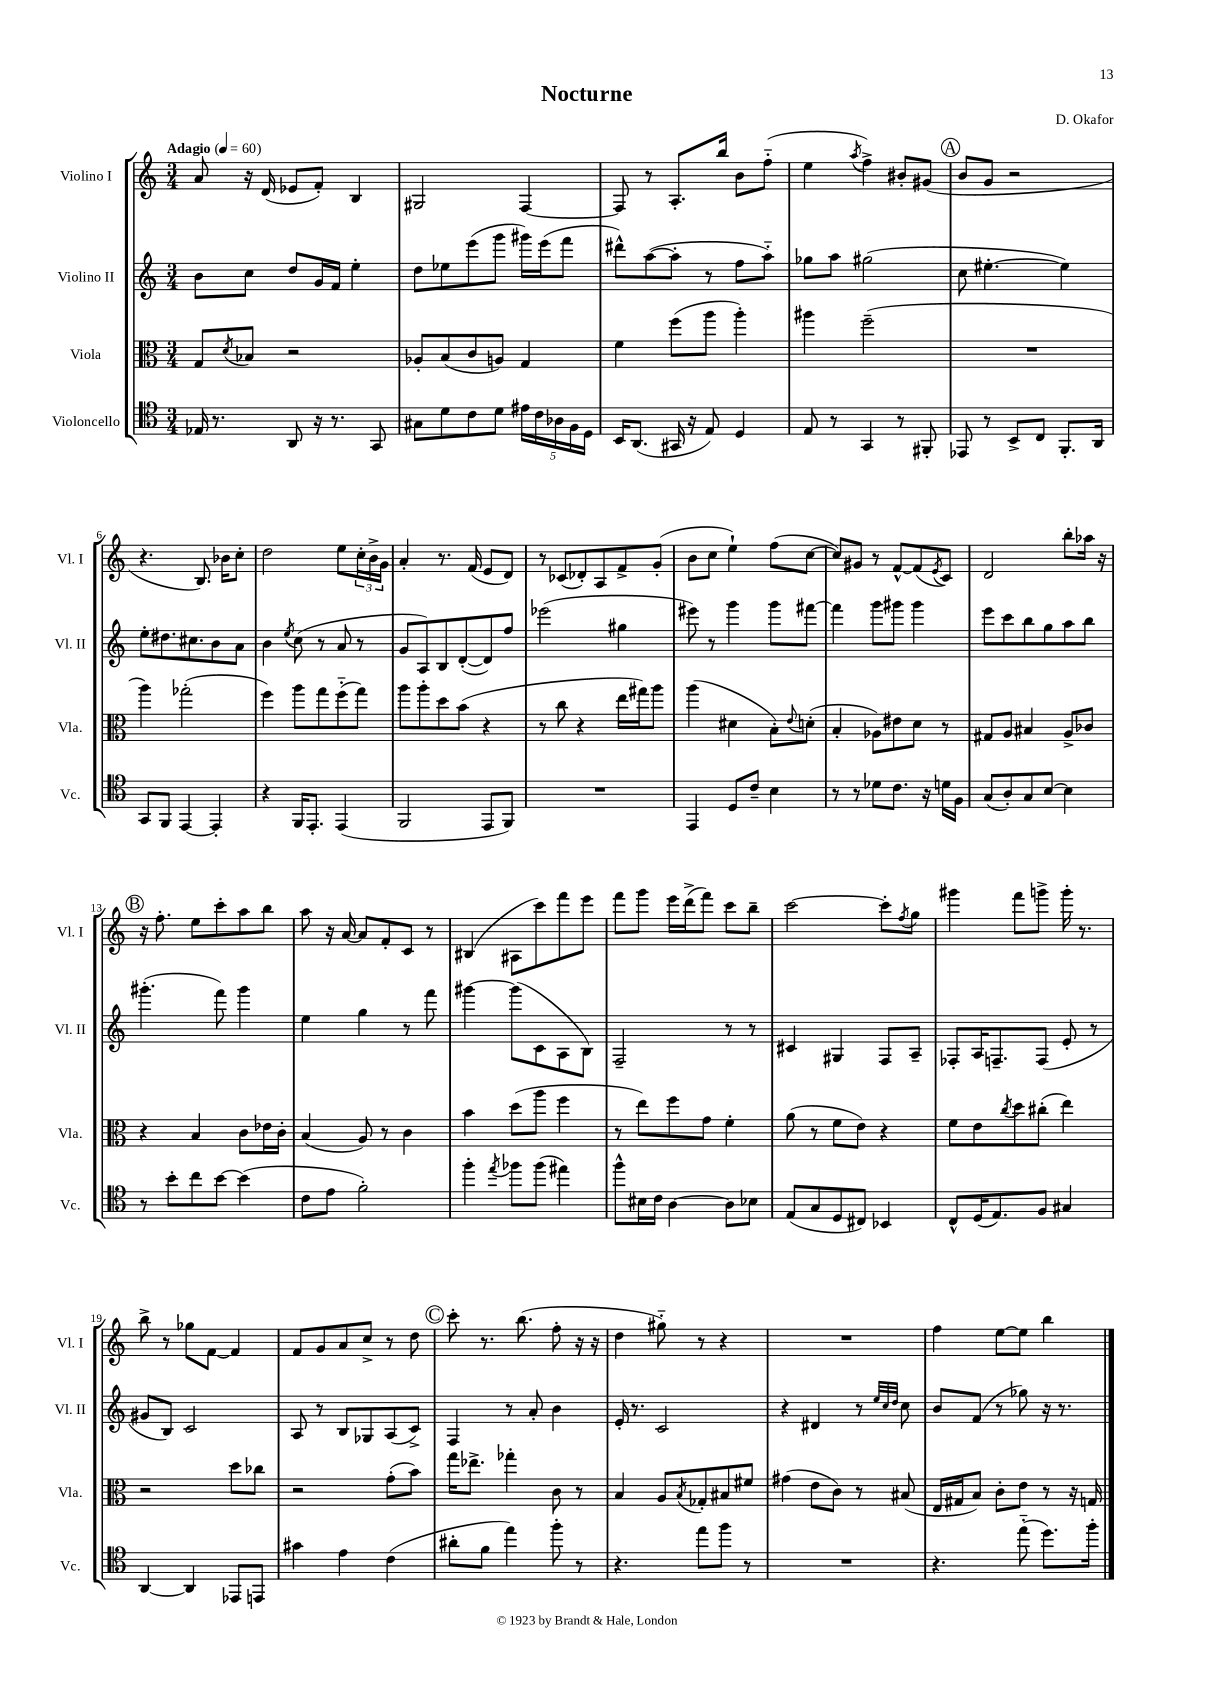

**kern	**kern	**kern	**kern
*part4	*part3	*part2	*part1
*staff4	*staff3	*staff2	*staff1
*I"Violoncello	*I"Viola	*I"Violino II	*I"Violino I
*I'Vc.	*I'Vla.	*I'Vl. II	*I'Vl. I
*clefC4	*clefC3	*clefG2	*clefG2
*k[]	*k[]	*k[]	*k[]
*M3/4	*M3/4	*M3/4	*M3/4
*MM60	*MM60	*MM60	*MM60
=1	=1	=1	=1
!	!	!	!LO:TX:a:B:t=Adagio
16E-X/	8G/L	8b\L	8a/
8.r	.	.	.
.	8qd/	.	.
.	8B-X/J	8cc\J	16r
.	.	.	(16d/
8AA/	2r	8dd/L	8e-X/L
16r	.	16g/L	8f'/J)
8.r	.	16f/JJ	.
.	.	4ee'\	4B/
8GG/	.	.	.
=2	=2	=2	=2
8G#X\L	8A-X'/L	8dd\L	2G#X/
8d\	(8B/	8ee-X\	.
8c\	8c/	(8eee\	.
8d\J	8An/J)	8ggg\J	.
20e#X\LL	4G/	16ggg#X\LL)	[4F/
20c\	.	.	.
.	.	(16eee\J	.
20A-X\	.	.	.
.	.	8fff\J	.
20F\	.	.	.
20D\JJ	.	.	.
=3	=3	=3	=3
16BB/KL	4f\	8ddd#X^^\L)	8F/]
(8.AA/J	.	.	.
.	.	([8aa\	8r
16GG#X/	(8ff\L	8aa'\J]	8.A'/L
16r	.	.	.
8E/)	8aa\J	8r	.
.	.	.	16bb/Jk
4D/	4aa'\)	8ff\L	8b\L
.	.	8aa\J)	(8ff\J
=4	=4	=4	=4
8E/	4aa#X\	8gg-X\L	4ee\
8r	.	8aa\J	.
.	.	.	8qaa/
4GG/	(2ff~\	(2gg#X\	4ff^\)
8r	.	.	8b#X'/L
8FF#X'/	.	.	(8g#X/J
!!LO:REH:place=s1:t=A
=5	=5	=5	=5
8EE-X/	2.r	8cc\	8b/L
8r	.	[4.ee#X'\	8g/J
8BB^/L	.	.	2r
8C/J	.	.	.
8.FF'/L	.	4ee#\])	.
16AA/Jk	.	.	.
!!LO:LB:g=z
=6	=6	=6	=6
8GG/L	4aa\)	8ee'\L	4.r
8FF/J	.	8.dd#X\	.
[4EE/	(2gg-X'\	.	.
.	.	8.cc#X\	.
.	.	.	8.B/)
4EE'/]	.	8b\	.
.	.	.	16b-X\KL
.	.	8a\J	8cc'\J
=7	=7	=7	=7
4r	4ff\)	4b\	2dd\
.	.	8qee/	.
16FF/KL	8aa\L	(8cc\	.
8.EE'/J	.	.	.
.	8gg\	8r	.
(4EE/	(8ff\	8a/	8ee\L
.	8gg\J)	8r	24cc'\L
.	.	.	24b^\
.	.	.	24g\JJ
=8	=8	=8	=8
2FF/	8aa\L	8g/L	4a'/
.	8aa'\	8A/)	.
.	8dd\	8B/	8.r
.	(8b\J	([8d'/	.
.	.	.	(16f/
8EE/L	4r	8d/])	8e/L
8FF/J)	.	8ff/J	8d/J)
=9	=9	=9	=9
2.r	8r	(2eee-X\	8r
.	8cc\	.	(8c-X/L
.	4r	.	8d-X'/)
.	.	.	8A/
.	16ee\LL	4gg#X\	8f^/
.	16gg#X\J)	.	.
.	8aa\J	.	(8g'/J
=10	=10	=10	=10
4EE/	(4aa\	8eee#X\)	8b\L
.	.	8r	8cc\J
8D/L	4d#X\	4ggg\	4ee`\)
8c~/J	.	.	.
4B\	8B'\L)	8ggg\L	(8ff\L
.	8qqe/	.	.
.	(8dn'\J	[8fff#X\J	[8cc\J
=11	=11	=11	=11
8r	4B'/	4fff#\]	8cc/L])
8r	.	.	8g#X/J
8d-X\L	8A-X\L)	8ggg\L	8r
8.c\J	8e#X\	8ggg#X\J	[8f^^/L
.	8d\J	4ggg#\	(8f/]
16r	.	.	.
.	.	.	8qe/
16dn\LL	8r	.	8c/J)
16F\JJ	.	.	.
=12	=12	=12	=12
(8G/L	8G#X/L	8eee\L	2d/
8A'/)	8A/J	8ccc\	.
8G/	4B#X/	8bb\	.
[8B/J	.	8gg\	.
4B\]	8A^/L	8aa\	8bb'\L
.	8c-X/J	8bb\J	16aa-X\Jk
.	.	.	16r
!!LO:LB:g=z
!!LO:REH:place=s1:t=B
=13	=13	=13	=13
8r	4r	(4.ggg#X'\	16r
.	.	.	8.ff'\
8b'\L	.	.	.
8cc\	4B/	.	8ee\L
[8b\J	.	8fff\)	8ccc'\
(4b\]	8c\L	4ggg#\	8aa\
.	16e-X\L	.	8bb\J
.	16c'\JJ	.	.
=14	=14	=14	=14
8c\L	(4B/	4ee\	8aa\
8e\J	.	.	16r
.	.	.	[16a/
2f'\)	8A/)	4gg\	8a/L]
.	8r	.	8f'/
.	4c\	8r	8c/J
.	.	8fff\	8r
=15	=15	=15	=15
4ff'\	4b\	[4ggg#X\	(4B#X/
8qee/	.	.	.
8ff-X\L	(8dd\L	(8ggg#\L]	8A#X\L
(8ff-\J	8aa\J	8c\	8ccc\)
4ee#X\)	4ff\	8A\	8fff\
.	.	8B\J)	8eee\J
=16	=16	=16	=16
8ff^^\L	8r	2F~/	8fff\L
16B#X\L	8ee\L)	.	8ggg\J
16c\JJ	.	.	.
[4A\	8ff\	.	16eee\LL
.	.	.	(16ddd^\J
.	8g\J	.	8fff\J)
8A\L]	4f'\	8r	8ccc\L
8B-X\J	.	8r	8bb~\J
=17	=17	=17	=17
(8E/L	(8a\	4c#X/	[2ccc\
8G/	8r	.	.
8D/	8f\L	4G#X/	.
8C#X/J)	8e\J)	.	.
4BB-X/	4r	8F/L	8ccc'\L]
.	.	.	8qff/
.	.	8A~/J	8gg\J
=18	=18	=18	=18
8C^^/L	8f\L	8F-X'/L	4ggg#X\
(16D/K	8e\	16A/K	.
8.E/)	.	8.Fn~/	.
.	8qcc/	.	.
.	8dd\	.	8fff\L
8F/J	(8cc#X'\J	(8F/J	8gggn^\J
4G#X/	4ee\)	8e'/	16ggg'\
.	.	.	8.r
.	.	8r	.
!!LO:LB:g=z
=19	=19	=19	=19
[4AA/	2r	8g#X/L	8bb^\
.	.	8B/J)	8r
4AA/]	.	2c/	8gg-X\L
.	.	.	[8f\J
8EE-X/L	8dd\L	.	4f/]
8EEn/J	8cc-X\J	.	.
=20	=20	=20	=20
4g#X\	2r	8A/	8f/L
.	.	8r	8g/
4e\	.	8B/L	8a/
.	.	8G-X/	8cc^/J
(4c\	(8g'\L	(8A/	8r
.	8b\J)	8c^/J)	8dd\
!!LO:REH:place=s1:t=C
=21	=21	=21	=21
8a#X'\L	16gg\KL	4F/	8ccc'\
.	8.ee-X^\J	.	.
8f\J	.	.	8.r
4ee\)	4gg-X'\	8r	.
.	.	.	(8.bb\
.	.	8a'/	.
8ff'\	8c\	4b\	8ff'\
8r	8r	.	16r
.	.	.	16r
=22	=22	=22	=22
4.r	4B/	16e'/	4dd\
.	.	8.r	.
.	8A/L	2c/	8gg#X\)
.	8qB/	.	.
8ee\L	8G-X'/	.	8r
8ff\J	8B#X/	.	4r
8r	8f#X/J	.	.
=23	=23	=23	=23
2.r	(4g#X\	4r	2.r
.	8e\L	4d#X/	.
.	8c\J)	.	.
.	8r	8r	.
.	.	32qqee/LLL	.
.	.	32qqcc/	.
.	.	32qqdd/JJJ	.
.	(8B#X/	8cc\	.
=24	=24	=24	=24
4.r	16E/LL	8b/L	4ff\
.	16G#X/J	.	.
.	8B/J)	(8f/J	.
.	8c'\L	8r	[8ee\L
(8ee\	8e\J	8gg-X\)	8ee\J]
8.dd\L)	8r	16r	4bb\
.	.	8.r	.
.	16r	.	.
16ff'\Jk	16Gn/	.	.
==	==	==	==
*-	*-	*-	*-
